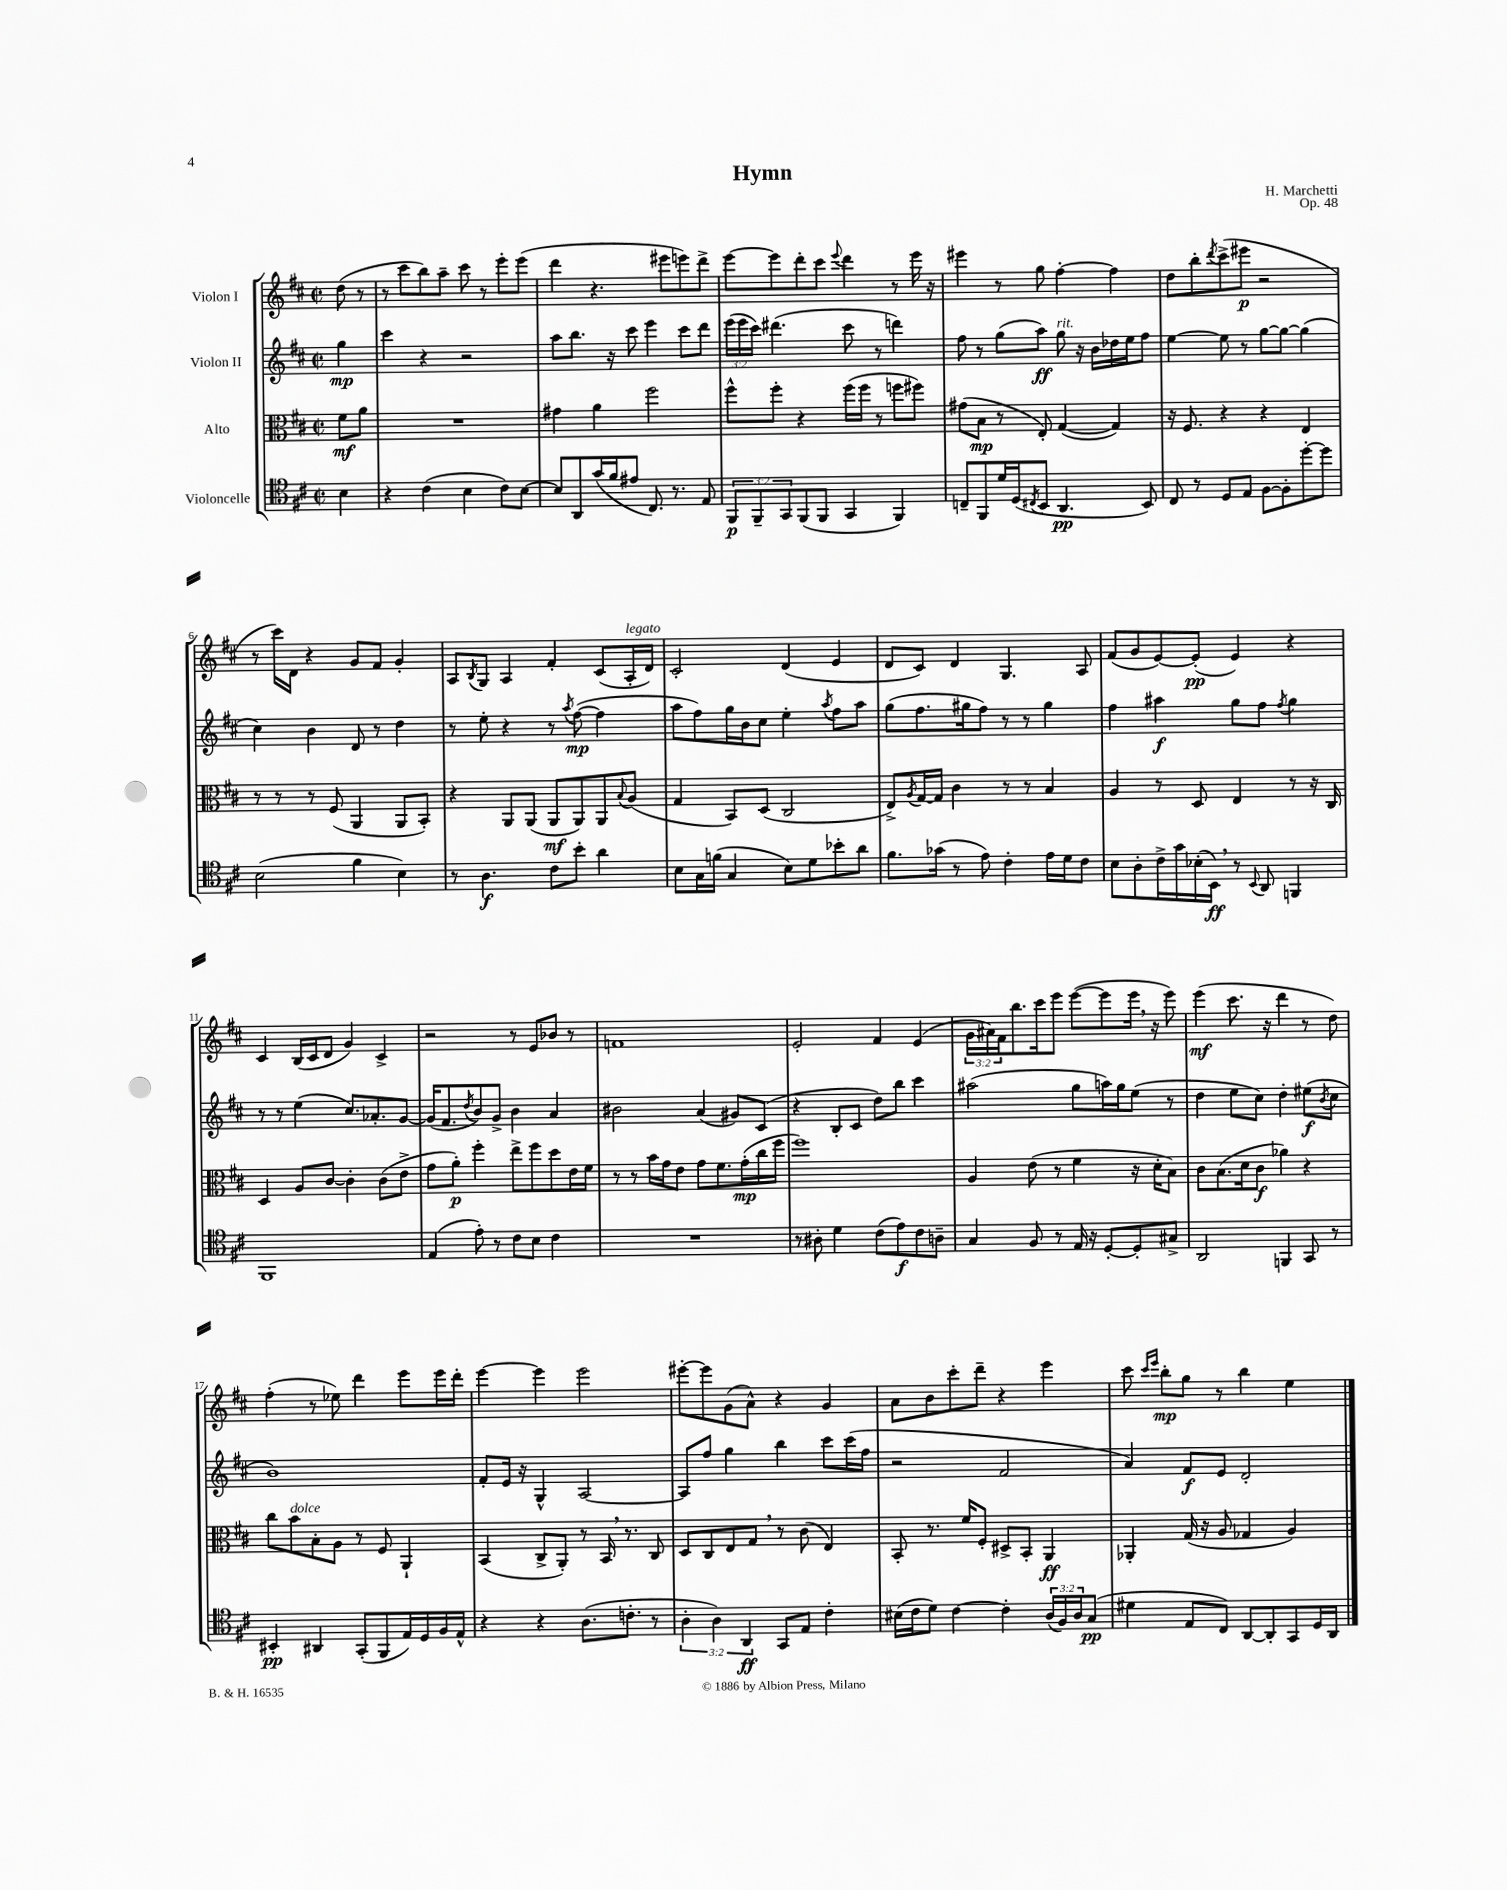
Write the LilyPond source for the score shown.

\header { title = "Hymn" composer = "H. Marchetti" opus = "Op. 48" }
<<
\new StaffGroup <<
\new Staff = "s0" \with { instrumentName = "Violon I" } {
    \clef treble \key d \major \defaultTimeSignature \time 2/2 \override Staff.TupletNumber.text = #tuplet-number::calc-fraction-text \partial 4
    d''8( r8 |
    r8 cis'''8 b''8) a''8-- cis'''8 r8 e'''8-. e'''8( |
    d'''4 r4. eis'''8 e'''8) d'''8-> |
    e'''8~ e'''8 d'''8-. cis'''8 \appoggiatura { e'''8 } d'''4 r8 e'''16 r16 |
    eis'''4 r8 g''8 fis''4~-. fis''4 |
    d''8 b''8-. \acciaccatura { d'''8 } cis'''8->( eis'''8\p r2 |
    r8 cis'''16) d'16 r4 g'8 fis'8 g'4-. |
    a8 \acciaccatura { b8 } g8 a4 fis'4-. cis'8( a16-.^\markup { \italic "legato" } d'16) |
    cis'2-. d'4( e'4 |
    d'8 cis'8) d'4 g4. a8 |
    fis'8( g'8 e'8~) e'8-.\pp( e'4) r4 |
    cis'4 b16( cis'16 d'8 g'4) cis'4-> |
    r2 r8 e'8 bes'8 r8 |
    f'1 |
    e'2-. fis'4 e'4( |
    \tuplet 3/2 { g'16 ais'16) fis'16 } b''8. cis'''16 e'''8 e'''8~( e'''8 e'''16 \breathe r16 e'''8) |
    e'''4\mf( cis'''8. r16 d'''4 r8 d''8) |
    fis''4-.( r8 ees''8) d'''4 e'''8 e'''16 d'''16-. |
    e'''4~ e'''4 e'''2 |
    eis'''8~-. eis'''8 g'8( a'8-^) r4 g'4 |
    a'8 b'8 cis'''8-. d'''8-- r4 e'''4 |
    cis'''8 \grace { cis'''16 e'''16 } b''8-.\mp g''8 r8 b''4 e''4 \bar "|." |
}
\new Staff = "s1" \with { instrumentName = "Violon II" } {
    \clef treble \key d \major \defaultTimeSignature \time 2/2 \override Staff.TupletNumber.text = #tuplet-number::calc-fraction-text \partial 4
    g''4\mp |
    cis'''4 r4 r2 |
    a''8 b''8. r16 cis'''8 e'''4 cis'''8 d'''8 |
    \tuplet 3/2 { e'''16( e'''16 cis'''16) } dis'''4.( cis'''8 r8 d'''4) |
    fis''8 r8 g''8( a''8\ff) g''8^\markup { \italic "rit." } r16 b'16 des''16 e''16 fis''8 |
    e''4~ e''8 r8 g''8~ g''8~ g''4( |
    cis''4) b'4 d'8 r8 d''4 |
    r8 e''8-. r4 r8 \acciaccatura { a''8 } fis''8~\mp( fis''4 |
    a''8 fis''8) g''16 b'16 cis''8 e''4-. \acciaccatura { a''8 } fis''8 a''8 |
    g''8( fis''8. gis''16 fis''8) r8 r8 gis''4 |
    fis''4 ais''4\f g''8 fis''8 \acciaccatura { fis''8 } g''4 |
    r8 r8 e''4( cis''8.) aes'8.-. g'8~ |
    g'16( fis'8. \acciaccatura { d''8 } b'8) g'8-> b'4 a'4 |
    bis'2 a'4( gis'8) cis'8( |
    r4 b8-. cis'8 d''8) b''8 cis'''4 |
    ais''2( g''8 a''16) g''16 e''8( r8 |
    d''4 e''8 cis''8) d''4-. eis''8\f( \acciaccatura { b'8 } cis''8 |
    b'1) |
    fis'8-. e'16 r16 g4-^ a2~ |
    a8 fis''8 g''4 b''4 cis'''8 cis'''16( fis''16 |
    r2 fis'2 |
    a'4) fis'8\f e'8 d'2-. \bar "|." |
}
\new Staff = "s2" \with { instrumentName = "Alto" } {
    \clef alto \key d \major \defaultTimeSignature \time 2/2 \partial 4
    fis'8\mf a'8 |
    R1 |
    gis'4 a'4 fis''2 |
    fis''8-^ fis''8-. r4 fis''16( fis''16 r8 f''8 fis''8) |
    gis'8( b8\mp r8 e8-.) g4~( g4) |
    r16 fis8. r4 r4 e4 |
    r8 r8 r8 fis8( a,4 a,8 b,8-.) |
    r4 a,8 a,8( a,8\mf a,8) a,8 \appoggiatura { b8 } a8( |
    g4 b,8) d8( cis2 |
    e8->) \acciaccatura { a8 } g16~ g16 cis'4 r8 r8 b4 |
    a4 r8 d8 e4 r8 r16 cis16 |
    d4 a8 cis'8~ cis'4-. cis'8( e'8-> |
    g'8 a'8-.\p) fis''4-. e''8-> fis''8 d''8 e'16 fis'16 |
    r8 r8 b'16 g'16 e'8 g'8 fis'8. g'16-.\mp( cis''16 fis''16 |
    fis''1) |
    a4 e'8( r8 fis'4 r16 d'16-. b8) |
    cis'8 b8.( d'16 cis'8\f aes'4) r4 |
    cis''8 b'8^\markup { \italic "dolce" } b8-. a8 r8 fis8 a,4-! |
    b,4( cis8-> a,8-.) r8 b,16 \breathe r8. cis8 |
    d8 cis8 e8 g8 \breathe r8 cis'8( e4) |
    b,8-. r8. fis'16 fis8-. dis8-> b,8-. a,4\ff |
    aes,4-. g16( r16 a8 ges4 a4) \bar "|." |
}
\new Staff = "s3" \with { instrumentName = "Violoncelle" } {
    \clef tenor \key d \major \defaultTimeSignature \time 2/2 \override Staff.TupletNumber.text = #tuplet-number::calc-fraction-text \partial 4
    b4 |
    r4 cis'4( b4 cis'8) b8~ |
    b8 a,8 g'16( fis'16 eis'8 cis8.) r8. e8 |
    \tuplet 3/2 { fis,8\p fis,8-- g,8 } fis,8( fis,8 g,4 fis,4) |
    c8-- fis,8 d'16 d16( \acciaccatura { cis8 } b,8 a,4.\pp b,8) |
    cis8 r8 d8 e8 fis8~ fis8-. d''8~-. d''8 |
    b2( fis'4 b4) |
    r8 a4.\f cis'8 b'8-. a'4 |
    b8 g16 f'16( g4 b8) d'8 bes'8-. a'8 |
    fis'8. ges'16( r8 e'8) cis'4-. e'16 d'16 cis'8 |
    b8 a8-. cis'16-> g'16 bes16-.( b,16\ff) \breathe r8 \appoggiatura { b,8 } a,8 f,4 |
    fis,1 |
    e4( e'8-.) r8 cis'8 b8 cis'4 |
    R1 |
    r8 ais8-. d'4 cis'8( e'8\f) cis'8 a8-- |
    g4 fis8 r8 e16 r16 d8~-. d8-. gis8-> |
    a,2 f,4 g,8 r8 |
    bis,4-.\pp ais,4 g,8-.( fis,8 e16) d16 fis16 e16-^ |
    r4 r4 a8.( c'8.-. r8 |
    \tuplet 3/2 { a4-. a4) a,4\ff } g,8 e8 cis'4-. |
    bis16( cis'16 d'8) cis'4~ cis'4-. \tuplet 3/2 { a16( fis16) a16 } g8\pp( |
    dis'4 e8 cis8) a,8~ a,8-. g,8 d16 a,16 \bar "|." |
}
>>
>>
